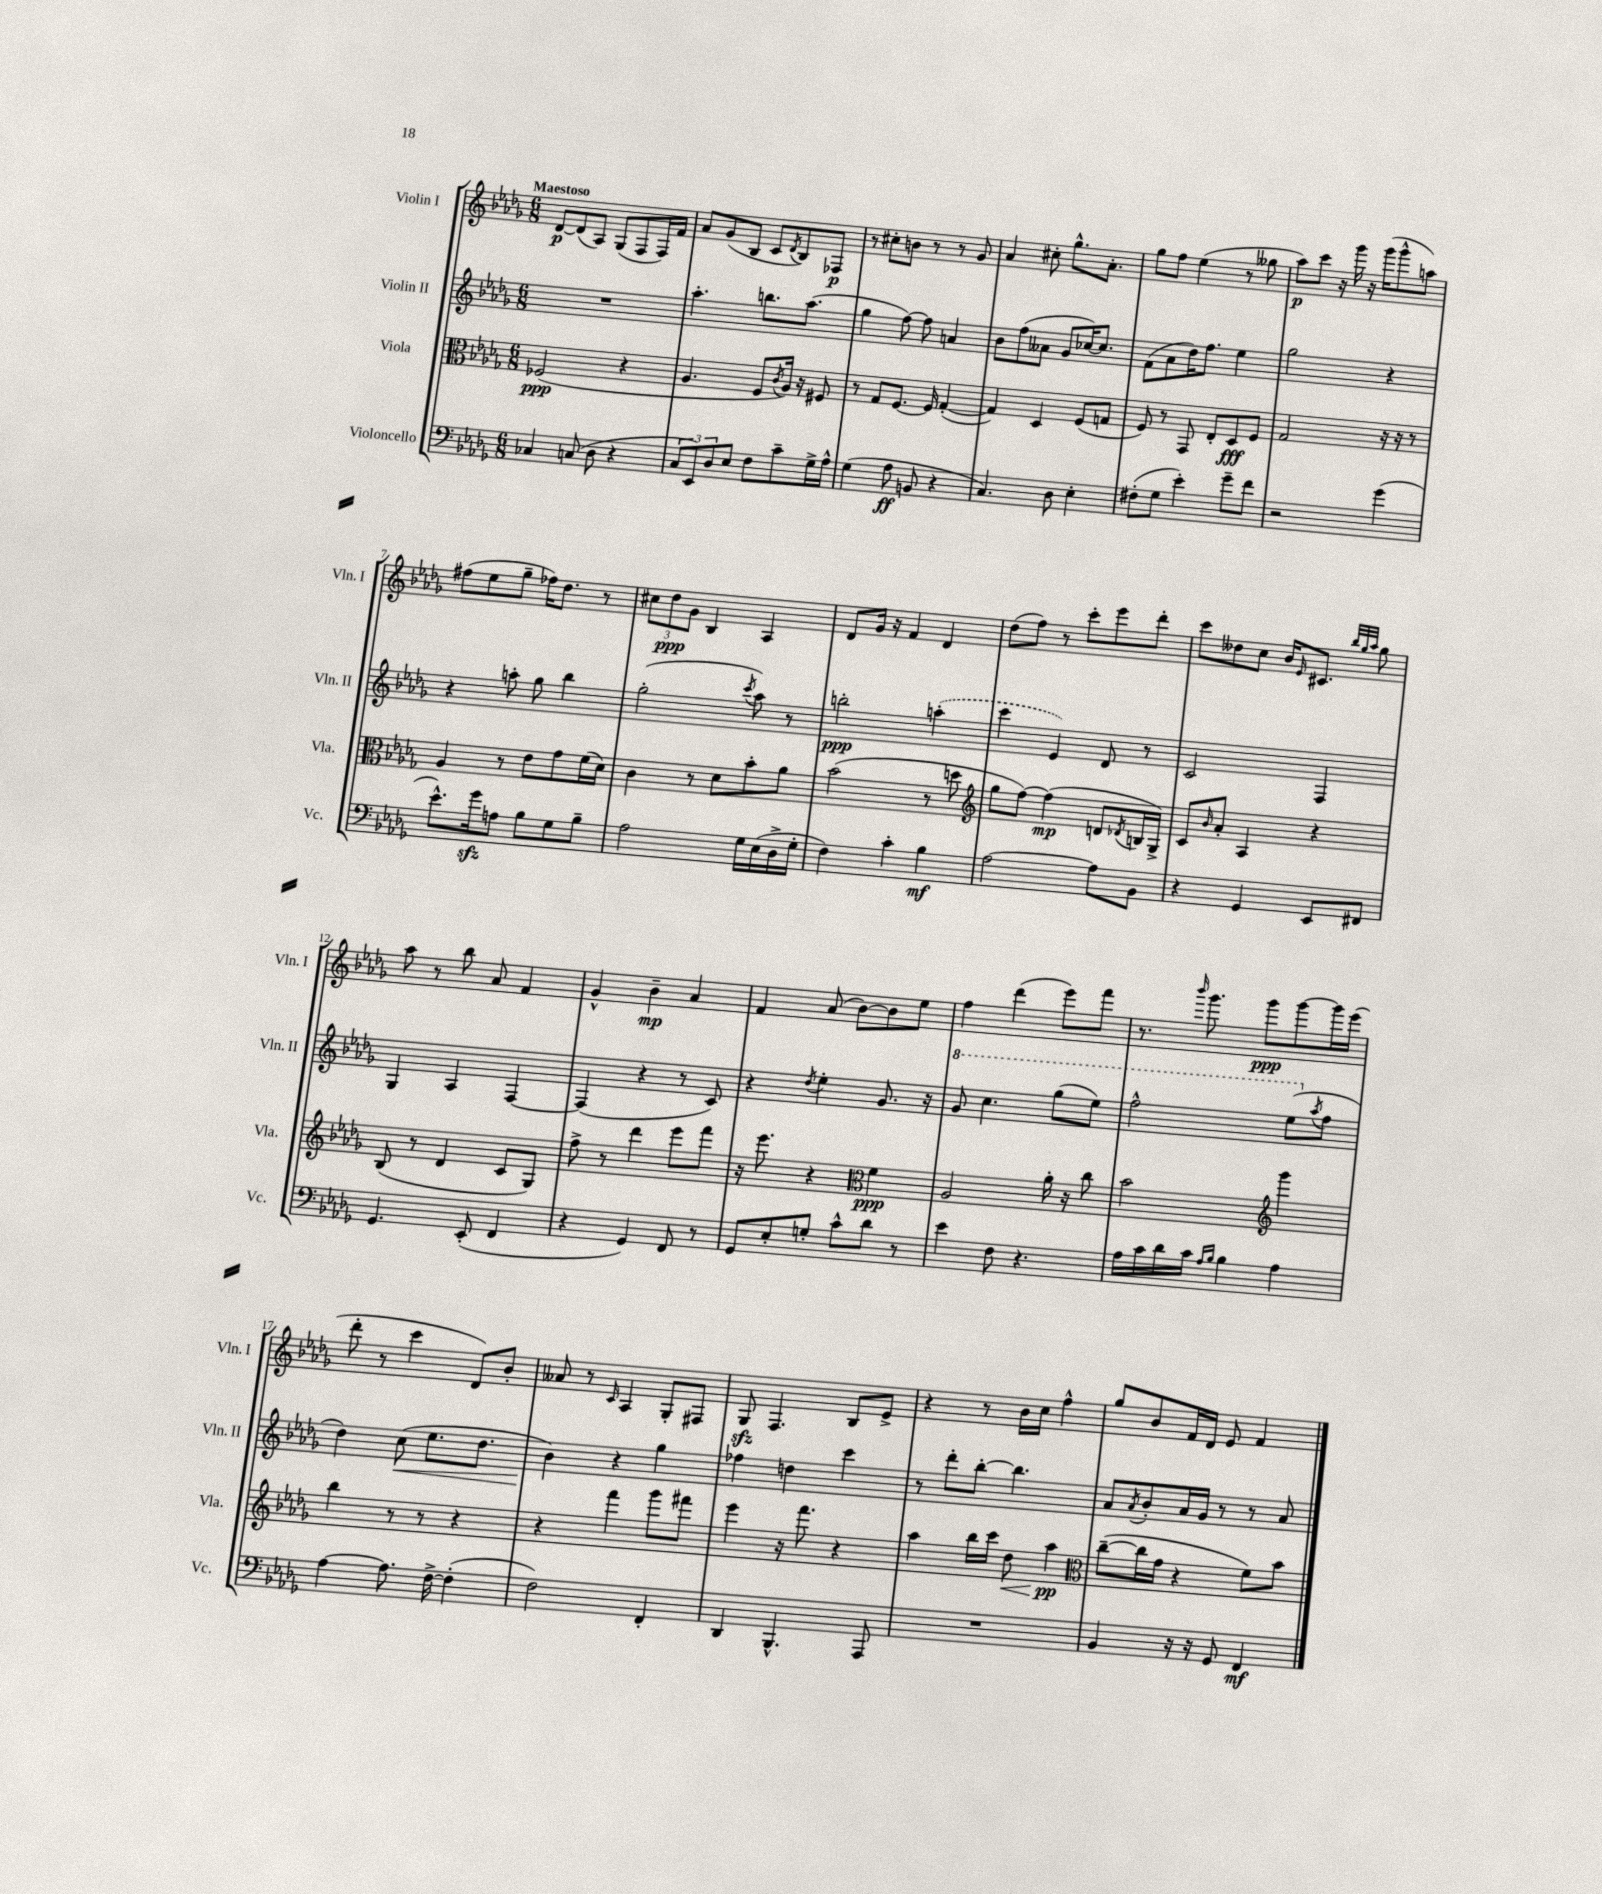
<<
\new StaffGroup <<
\new Staff = "s0" \with { instrumentName = "Violin I" shortInstrumentName = "Vln. I" } {
    \clef treble \key des \major \numericTimeSignature \time 6/8 \tempo "Maestoso"
    des'8~\p des'8( aes8) ges8( f8 f16) f'16 |
    aes'8 ges'8( bes8 c'8 \acciaccatura { des'8 } bes8) fes8\p |
    r8 cis''8-. b'8 r8 r8 ges'8 |
    aes'4 cis''8-. ges''8.-^ aes'8.-. |
    ges''8 f''8 ees''4( r8 geses''8 |
    aes''8\p) c'''8 r16 ges'''16 r16 ges'''16( ges'''8-^ a''8) |
    fis''8( ees''8 ges''8-- fes''16) des''8. r8 |
    \tuplet 3/2 { cis''8 des''8\ppp ges'8 } bes4 aes4 |
    des'8 ges'16 r16 f'4 des'4 |
    des''8( f''8) r8 c'''8-. ees'''8 des'''8-. |
    c'''8 deses''8 c''8 bes'16 \grace { ees'16 } cis'8. \grace { bes''32 ges''32 aes''32 } ges''8 |
    aes''8 r8 bes''8 aes'8 f'4 |
    ges'4-^ bes'4--\mp aes'4 |
    f'4 aes'8( bes'8~) bes'8 ees''8 |
    f''4 des'''4( ees'''8) f'''8 |
    r8. \grace { bes'''16 } ges'''8. ges'''8\ppp ges'''8~ ges'''16 ees'''16( |
    des'''8-. r8 c'''4 des'8) bes'8-. |
    aeses'8 r8 \grace { c'16 } aes4 ges8-. fis8 |
    ges8\sfz f4. bes8 ees'8-> |
    r4 r8 bes'16 c''16 f''4-^ |
    ges''8 bes'8 f'16 des'16 ees'8 f'4 \bar "|." |
}
\new Staff = "s1" \with { instrumentName = "Violin II" shortInstrumentName = "Vln. II" } {
    \clef treble \key des \major \numericTimeSignature \time 6/8
    R2. |
    aes''4.-. b''8. aes''8.( |
    ges''4 f''8~) f''8 a'4 |
    bes'8 f''8( aeses'8 ges'8 ces''16~) ces''8. |
    f'8( aes'8 des''16) f''8. ees''4 |
    ges''2 r4 |
    r4 a''8-. ges''8 bes''4 |
    ges''2-.( \acciaccatura { c'''8 } aes''8) r8 |
    b''2-.\ppp \once \slurDashed a''4-.( |
    c'''4 ees'4) des'8 r8 |
    c'2 f4 |
    ges4 aes4 f4~ |
    f4( r4 r8 c'8) |
    r4 \acciaccatura { des''8 } ees''4-. ges'8. r16 |
    \ottava #1 ges''8 c'''4. ges'''8( ees'''8) |
    f'''2-^ ees'''8( \ottava #0 \acciaccatura { aes''8 } f''8 |
    des''4) c''8\<( ees''8. des''8. |
    bes'4\!) r4 ges''4 |
    fes''4 d''4 c'''4 |
    r8 des'''8-. bes''8~-. bes''4. |
    aes'8 \acciaccatura { aes'8 } bes'8-. aes'16 ges'16 r8 r8 aes'8 \bar "|." |
}
\new Staff = "s2" \with { instrumentName = "Viola" shortInstrumentName = "Vla." } {
    \clef alto \key des \major \numericTimeSignature \time 6/8
    fes2\ppp( r4 |
    aes4. f8 \acciaccatura { c'8 } aes16) r16 fis8 |
    r8 ges8 f8.~ f16 ges4~-.( |
    ges4) des4 f8( g8 |
    f8) r8 ges,8 ees8-. des8\fff f8 |
    ges2 r16 r16 r8 |
    aes4 r8 ees'8 ges'8 f'16( des'16) |
    c'4 r8 des'8 bes'8-. aes'8 |
    bes'2( r8 d''8 |
    \clef treble ges''8 f''8~) f''4\mp( d'8 \acciaccatura { des'8 } b16 ges16->) |
    c'8 \grace { bes'16 } aes'8-. aes4 r4 |
    bes8( r8 des'4 c'8 ges8) |
    f''8-> r8 des'''4 ees'''8 f'''8 |
    r16 ees'''8. r4 \clef alto f'4\ppp |
    aes2 aes'16-. r16 c''8 |
    bes'2 \clef treble ges'''4 |
    bes''4 r8 r8 r4 |
    r4 f'''4 ges'''8 fis'''8 |
    ees'''4 r16 f'''8. r4 |
    aes''4 bes''16 c'''16 des''8\< aes''4\pp\! |
    \clef alto c''8~--( c''16 ges'16 r4 f'8) bes'8 \bar "|." |
}
\new Staff = "s3" \with { instrumentName = "Violoncello" shortInstrumentName = "Vc." } {
    \clef bass \key des \major \numericTimeSignature \time 6/8
    ces4 c8( des8 r4 |
    \tuplet 3/2 { c8 ees,8) des8 } ees8 f8 c'8-- ges16-> aes16-^ |
    ges4( aes8\ff b,8 r4 |
    c4.) des8 ees4-. |
    fis8-.( ges8 ees'4-.) ges'8-- f'8 |
    r2 ges'4( |
    ees'8.-^) ges'16\sfz a8 bes8 ges8 bes8-- |
    aes2 ges16 ees16( des16-> ges16-. |
    f4) c'4-. bes4\mf |
    aes2~ aes8 bes,8 |
    r4 ges,4 ees,8 fis,8 |
    ges,4. ees,8-.( f,4 |
    r4 ges,4) f,8 r8 |
    ges,8 ees8-. g8-. c'8-^ des'8 r8 |
    ees'4 f8 r4. |
    aes16 c'16 des'16 c'16 \grace { aes16 bes16 } bes4 aes4 |
    aes4~ aes8. f16~-> f4-.( |
    f2) f,4-. |
    des,4 bes,,4.-^ aes,,8 |
    R2. |
    bes,4 r16 r16 ges,8 f,4\mf \bar "|." |
}
>>
>>
